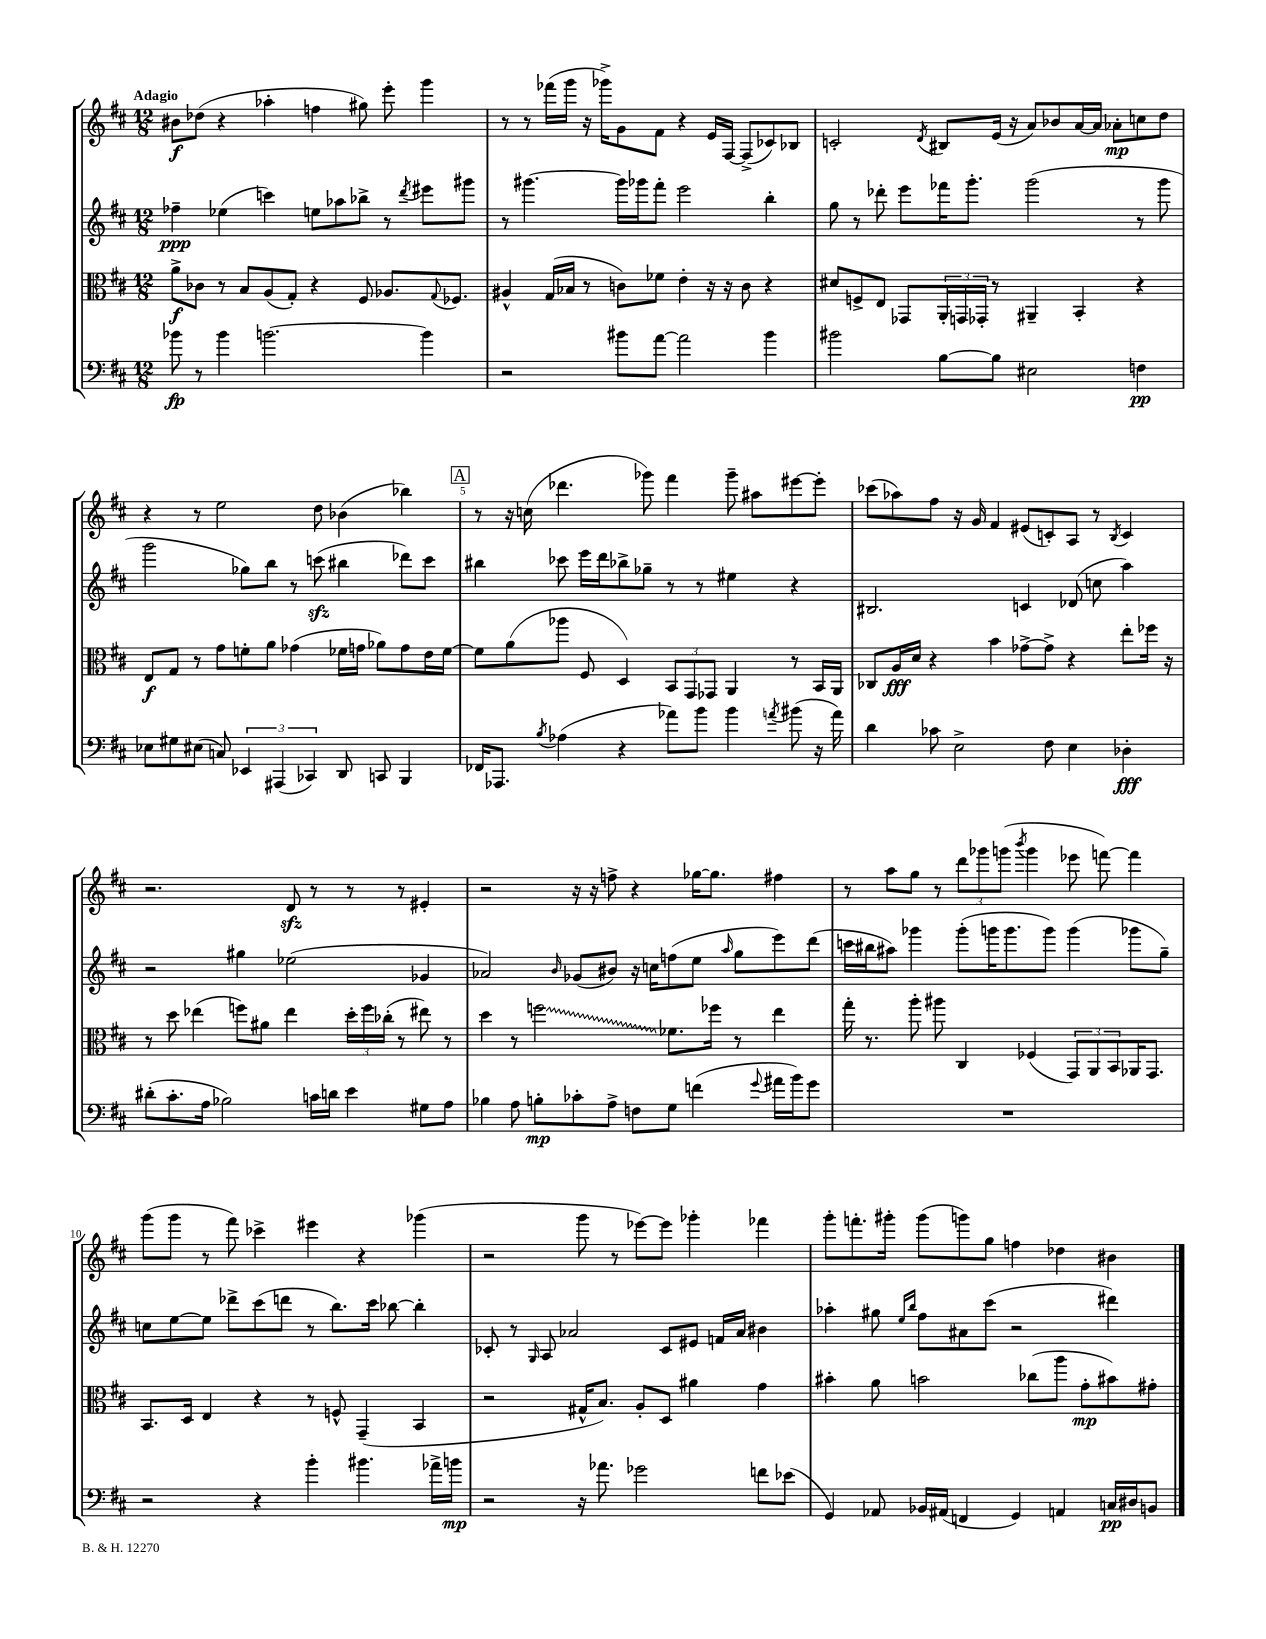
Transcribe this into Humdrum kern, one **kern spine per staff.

**kern	**kern	**kern	**kern
*staff4	*staff3	*staff2	*staff1
*clefF4	*clefC3	*clefG2	*clefG2
*k[f#c#]	*k[f#c#]	*k[f#c#]	*k[f#c#]
*M12/8	*M12/8	*M12/8	*M12/8
8b-\	8a^\L	4ff-~\	8b#\L
8r	8c-\J	.	(8dd-\J
4b-\	8r	(4ee-\	4r
.	8B/L	.	.
[2.b\	(8A/	4ccc\)	4aa-'\
.	8G'/J)	.	.
.	4r	8ee\L	4ff\
.	.	8aa-\	.
.	8F#/	8bb-^\J	8gg#\)
.	8.A-/L	8r	8eee'\
.	.	8qddd/	.
4b\]	.	8eee#\L	4ggg\
.	8qqG/	.	.
.	8.F-/J	.	.
.	.	8ggg#\J	.
=	=	=	=
2r	4A#^^/	8r	8r
.	.	[4.ggg#\	8r
.	(16G/LL	.	(16fff-\LL
.	16B-/JJ	.	16ggg\JJ
.	8r	.	16r
.	.	.	16ggg-^\LK)
8b#\L	8c\L)	16ggg#\]LL	8g\
.	.	16ggg-\J	.
[8a\J	8f-\J	8fff#'\J	8f#\J
2a\]	4e'\	2eee\	4r
.	16r	.	16e/LL
.	16r	.	[16F#/JJ
.	8c\	.	(8F#^/]L
4b#\	4r	4bb'\	8c-/)
.	.	.	8B-/J
=	=	=	=
2b#\	8d#/L	8gg\	2c'/
.	8F^/	8r	.
.	8E/J	8ddd-'\	.
.	8GG-/L	8eee\L	.
.	.	.	8qd/
[8B\L	24AA'/L	16fff-\K	8B#/L
.	24GG/	.	.
.	.	8.ggg'\J	.
.	24GG-'/JJ	.	.
8B\]J	8r	.	(16e/Jk
.	.	.	16r
2E#\	4AA#~/	(2ggg\	8a/L)
.	.	.	8b-/
.	4BB'/	.	[16a/L
.	.	.	16a/]JJ
.	.	.	8a-'\L
4F\	4r	8r	8cc\
.	.	8ggg\	8dd\J
=	=	=	=
8E-\L	8E/L	2ggg\	4r
8G#\	8G/J	.	.
(8E#\J	8r	.	8r
8C/)	8g\L	.	2ee\
6EE-/	8f'\	8gg-\L)	.
.	8a\J	8bb\J	.
(6AAA#/	.	.	.
.	(4g-\	8r	.
6CC-/)	.	.	.
.	.	(8ccc\	8dd\
8DD/	16f-\LL	4bb#\	(4b-\
.	16g\JJ	.	.
8CC/	8a-\L)	.	.
4BBB/	8g\	8ddd-\L)	4bb-\)
.	16e\L	8ccc\J	.
.	[16f-\JJ	.	.
=	=	=	=
16FF-/LK	8f-\]L	4bb#\	8r
8.AAA-/J	.	.	.
.	(8a\	.	16r
.	.	.	(16cc\
8qB/	.	.	.
(4A-\	8aa-\J	8ccc-\	4.ddd-\
.	8F#/	16eee\LL	.
.	.	16ddd\J	.
4r	4D/)	8bb-^\	.
.	.	8gg-~\J	8ggg-\)
8a-\L)	12BB/L	8r	4fff#\
.	12GG/	.	.
8b\J	.	8r	.
.	12GG-/J	.	.
4b\	4AA/	4ee#\	8ggg-~\
.	.	.	8aa#\L
8qa/	.	.	.
(8b#\	8r	4r	[8eee#\
16r	16BB/LL	.	8eee#'\]J
16a\)	16AA/JJ	.	.
=	=	=	=
4d\	8C-/L	2.B#/	(8ccc-\L
.	16A/L	.	8aa-\)
.	16d/JJ	.	.
8c-\	4r	.	8ff#\J
2E^\	.	.	16r
.	.	.	16g/
.	4b\	.	4f#/
.	[8g-^\L	4c/	(8e#/L
8F#\	8g-^\]J	.	8c'/)
4E\	4r	(8d-/	8A/J
.	.	8cc\	8r
.	.	.	8qB/
4D-'\	8ee'\L	4aa\)	4c/
.	16ff-\Jk	.	.
.	16r	.	.
=	=	=	=
(8d#'\L	8r	2r	2.r
8.c#'\	8dd\	.	.
.	(4ee-\	.	.
16A\Jk	.	.	.
2B-\)	.	.	.
.	8ff\L)	4gg#\	.
.	8a#\J	.	.
.	4ee-\	(2ee-\	8d/
16c\LL	.	.	8r
16d\JJ	.	.	.
4e\	24dd'\LL	.	8r
.	24ff\	.	.
.	(24cc-'\JJ	.	.
.	8r	.	8r
8G#\L	8ee#\)	4g-/	4e#'/
8A\J	8r	.	.
=	=	=	=
4B-\	4dd\	2a-/)	2r
8A\	8r	.	.
8B'\L	2ff\	.	.
.	.	16qqb/	.
8c-'\	.	(8g-/L	16r
.	.	.	16r
8A^\J	.	8b#/J)	8ff^\
8F\L	.	16r	4r
.	.	16cc\LK	.
8G\J	8.f-\L	(8ff\	.
(4f\	.	8ee\J	[16gg-\LK
.	16ff-\Jk	.	8.gg-\]J
.	.	16qqaa/	.
.	8r	8gg\L	.
8qqg/	.	.	.
16a#\LL	4ee\	8eee\)	4ff#\
16b\J)	.	.	.
8g\J	.	(8ddd\J	.
=	=	=	=
1.r	16gg'\	16ccc\LL	8r
.	8.r	16bb#\J	.
.	.	8aa#\J)	8aa\L
.	8aa'\	4ggg-\	8gg\J
.	8aa#\	.	8r
.	4C#/	(8ggg-'\L	12ddd\L
.	.	.	12ggg-\
.	.	16ggg\K	.
.	.	.	(12ggg\J
.	.	8.ggg\	.
.	.	.	8qbbb/
.	(4F-/	.	4ggg\
.	.	8ggg\J)	.
.	12GG/L)	(4ggg\	8eee-\
.	12AA/	.	.
.	.	.	[8fff\)
.	12BB/	.	.
.	16AA-/K	8ggg-\L	4fff\]
.	8.GG/J	.	.
.	.	8gg~\J)	.
=	=	=	=
2r	8.BB/L	8cc\L	(8ggg\L
.	.	[8ee\	8ggg\J
.	16D/Jk	.	.
.	4E/	8ee\]J	8r
.	.	8ddd-^\L	8fff#\)
4r	4r	(8ccc#\	4ccc-^\
.	.	8ddd\J	.
4b'\	8r	8r	4eee#\
.	8F^^/	8.bb\L)	.
4.b#\	(4GG~/	.	4r
.	.	16ccc#\Jk	.
.	.	[8bb-\	.
.	4BB/	4bb-'\]	(4ggg-\
16a-^\LL	.	.	.
16b\JJ	.	.	.
=	=	=	=
2r	2r	8c-'/	2r
.	.	8r	.
.	.	16qqG/	.
.	.	8A/	.
.	.	2a-/	.
16r	16G#^^/LK	.	8ggg\
8.a-\	8.B/J)	.	.
.	.	.	8r
2g-\	8A'/L	.	[8eee-\L)
.	8D/J	8c-/L	8eee-\]J
.	4a#\	8e#/J	4ggg-'\
.	.	16f/LL	.
.	.	16a-/JJ	.
8f\L	4g\	4b#\	4fff-\
(8e-\J	.	.	.
=	=	=	=
4GG/)	4b#'\	4aa-'\	8ggg'\L
.	.	.	8.fff'\
8AA-/	8a\	8gg#\	.
.	.	.	16ggg#'\Jk
.	.	16qqee/LL	.
.	.	16qqbb/JJ	.
16BB-/LL	2b\	8ff#\L	(8ggg#\L
(16AA#/JJ	.	.	.
4FF/	.	8a#\	8ggg\)
.	.	(8ccc#\J	8gg\J
4GG/)	.	2r	4ff\
.	(8cc-\L	.	.
4AA/	8aa\J	.	4dd-\
.	8g'\L	.	.
16C/LL	8b#\)	4ddd#\)	4b#\
16D#/J	.	.	.
8BB/J	8g#'\J	.	.
==	==	==	==
*-	*-	*-	*-
